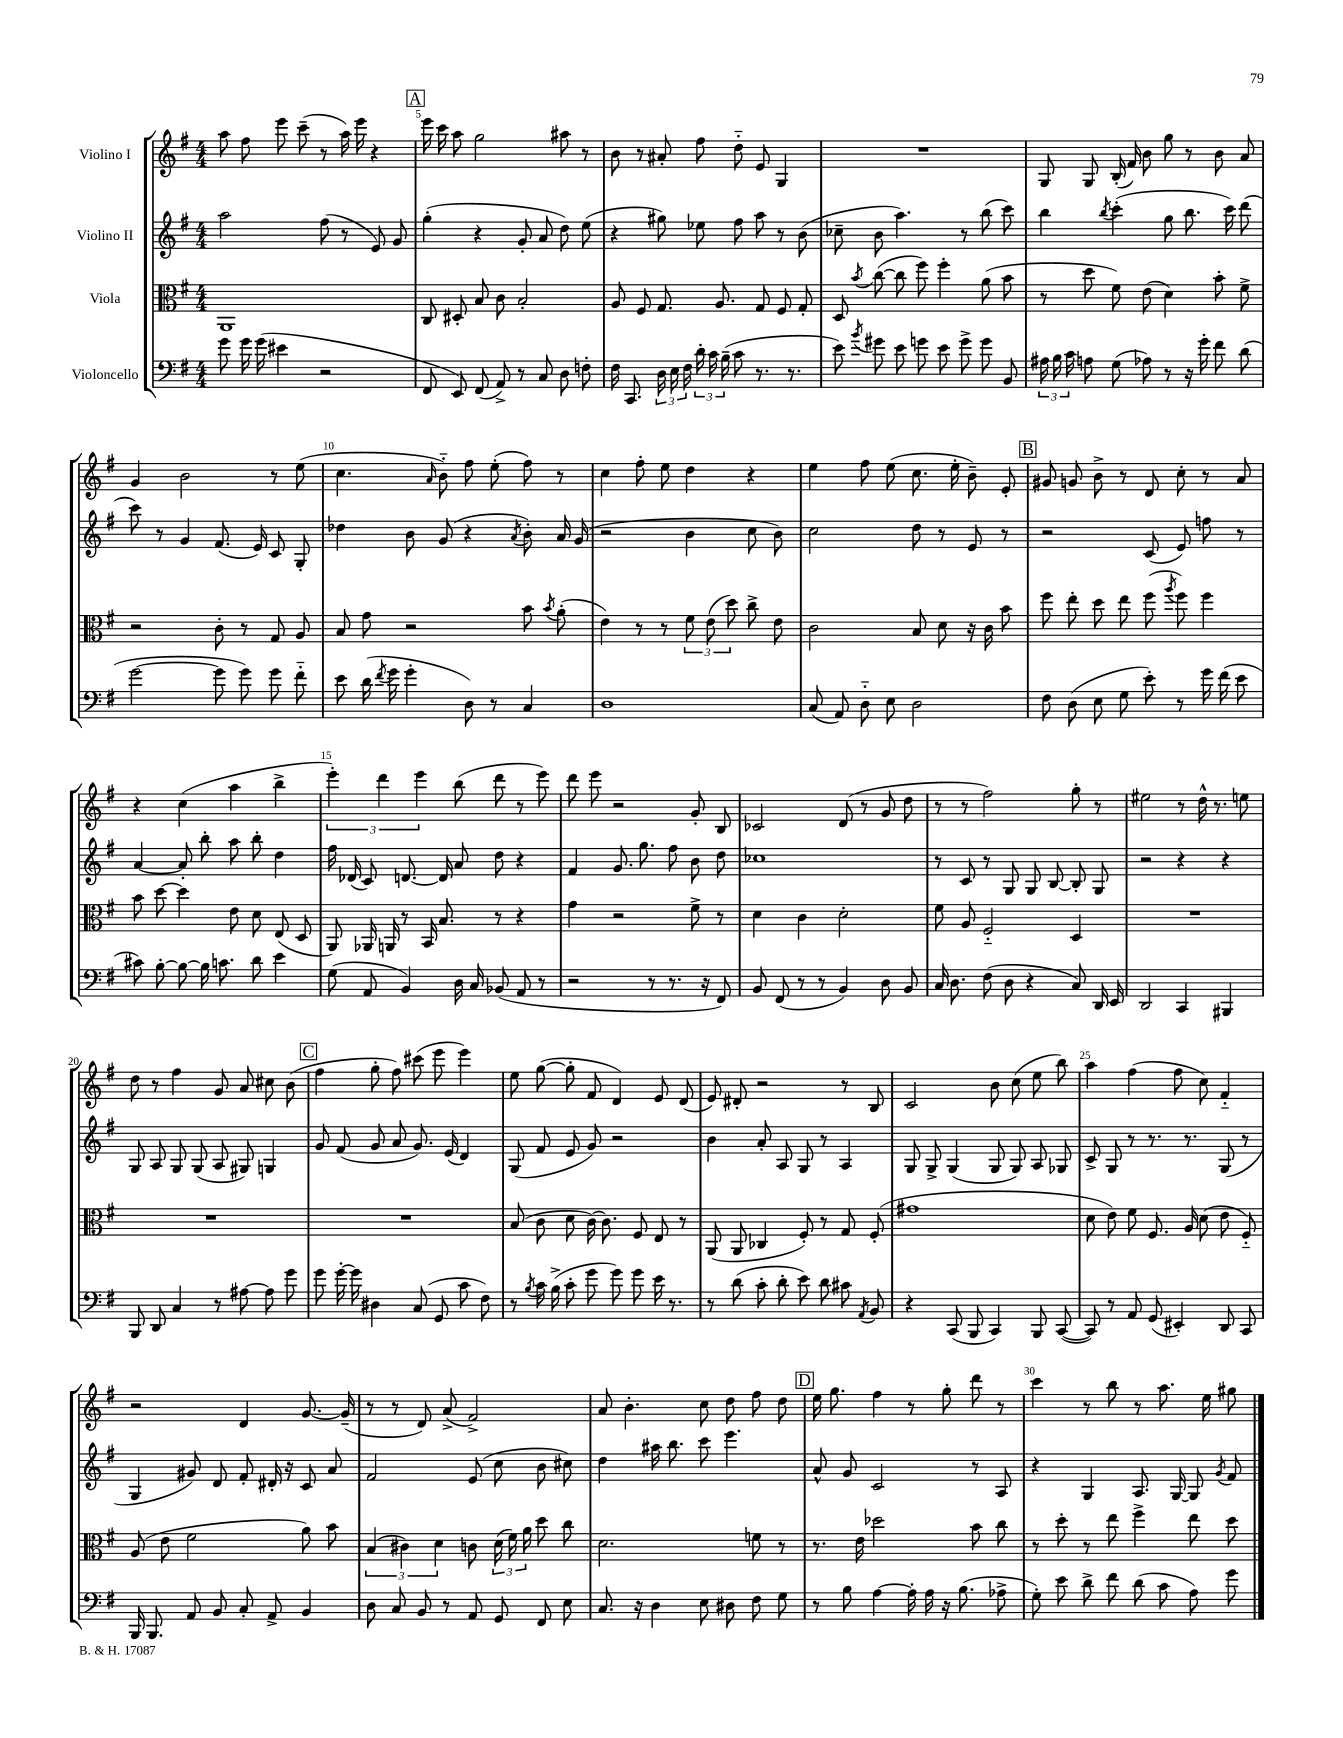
<<
\new StaffGroup <<
\new Staff = "s0" \with { instrumentName = "Violino I" } {
    \clef treble \key g \major \numericTimeSignature \time 4/4
    \autoBeamOff a''8 fis''8 e'''8 c'''8--( r8 a''16) e'''16 r4 |
    \mark \markup { \box "A" } e'''16 c'''16 a''8 g''2 ais''8 r8 |
    b'8 r8 ais'8-. fis''8 d''8-_ e'8 g4 |
    R1 |
    g8 g8 b16-.( fis'16) b'8 g''8 r8 b'8 a'8 |
    g'4 b'2 r8 e''8( |
    c''4. \grace { a'16 } b'8-_) fis''8 e''8-.( fis''8) r8 |
    c''4 fis''8-. e''8 d''4 r4 |
    e''4 fis''8 e''8( c''8. e''16-. b'8--) e'8-. |
    \mark \markup { \box "B" } gis'8 g'8 b'8-> r8 d'8 c''8-. r8 a'8 |
    r4 c''4( a''4 b''4-> |
    \tuplet 3/2 { e'''4-.) d'''4 e'''4 } b''8( d'''8 r8 e'''8) |
    d'''8 e'''8 r2 g'8-. b8 |
    ces'2 d'8( r8 g'8 d''8 |
    r8 r8 fis''2) g''8-. r8 |
    eis''2 r8 d''16-^ r8. e''8 |
    d''8 r8 fis''4 g'8 a'8 cis''8 b'8( |
    \mark \markup { \box "C" } fis''4 g''8-. fis''8) cis'''8( e'''8 e'''4) |
    e''8 g''8~( g''8-. fis'8 d'4) e'8 d'8( |
    e'8) dis'8-. r2 r8 b8 |
    c'2 b'8 c''8( e''8 b''8) |
    a''4 fis''4( fis''8 c''8) fis'4-_ |
    r2 d'4 g'8.~ g'16--( |
    r8 r8 d'8) a'8->( fis'2->) |
    a'8 b'4.-. c''8 d''8 fis''8 d''8 |
    \mark \markup { \box "D" } e''16 g''8. fis''4 r8 g''8-. d'''8 r8 |
    c'''4 r8 b''8 r8 a''8. e''16 gis''8 \bar "|." |
}
\new Staff = "s1" \with { instrumentName = "Violino II" } {
    \clef treble \key g \major \numericTimeSignature \time 4/4
    \autoBeamOff a''2 fis''8( r8 e'8) g'8 |
    \mark \markup { \box "A" } g''4-.( r4 g'8-. a'8 d''8) e''8( |
    r4 gis''8) ees''8 fis''8 a''8 r8 b'8( |
    ces''8-- b'8 a''4.) r8 b''8( c'''8) |
    b''4 \acciaccatura { b''8 } c'''4-.( g''8 b''8. c'''16) d'''8( |
    c'''8) r8 g'4 fis'8.( e'16) c'8 g8-. |
    des''4 b'8 g'8( r4 \acciaccatura { a'8 } b'8-.) a'16 g'16( |
    r2 b'4 c''8 b'8) |
    c''2 d''8 r8 e'8 r8 |
    \mark \markup { \box "B" } r2 c'8( e'8) f''8 r8 |
    a'4~ a'8-. b''8-. a''8 b''8-. d''4 |
    fis''16 des'16( c'8) d'8.~ d'16 a'8 d''8 r4 |
    fis'4 g'8. g''8. fis''8 b'8 d''8 |
    ces''1 |
    r8 c'8 r8 g8 g8 b8~ b8-. g8 |
    r2 r4 r4 |
    g8 a8 g8 g8( a8 gis8) g4 |
    \mark \markup { \box "C" } g'8 fis'8( g'8 a'8 g'8.) e'16( d'4) |
    g8( fis'8 e'8 g'8) r2 |
    b'4 a'8-. a8 g8 r8 a4 |
    g8 g8-> g4( g8 g8) a8 ges8 |
    c'8-> g8 r8 r8. r8. g8( r8 |
    g4 gis'8) d'8 fis'8-. dis'16-. r16 c'8 a'8 |
    fis'2 e'8( c''8 b'8 cis''8) |
    d''4 ais''16 b''8. c'''8 e'''4. |
    \mark \markup { \box "D" } a'8-^ g'8 c'2 r8 a8 |
    r4 g4 a8. g16~ g8 \acciaccatura { g'8 } fis'8 \bar "|." |
}
\new Staff = "s2" \with { instrumentName = "Viola" } {
    \clef alto \key g \major \numericTimeSignature \time 4/4
    \autoBeamOff a,1 |
    \mark \markup { \box "A" } c8 dis8-. b8 c'8 b2-. |
    a8 fis8 g8. a8. g8 fis8 g8-. |
    d8 \acciaccatura { b'8 } c''8~( c''8 fis''8) fis''4-. a'8( b'8 |
    r8 d''8 fis'8) e'8( d'4) b'8-. fis'8-> |
    r2 c'8-. r8 g8 a8 |
    b8 g'8 r2 b'8 \acciaccatura { b'8 } a'8-.( |
    e'4) r8 r8 \tuplet 3/2 { fis'8 e'8( d''8) } c''8-> e'8 |
    c'2 b8 d'8 r16 c'16 b'8 |
    \mark \markup { \box "B" } fis''8 e''8-. d''8 e''8 fis''8( \acciaccatura { a''8 } fis''8) fis''4 |
    b'8 d''8~ d''4 e'8 d'8 e8( d8 |
    a,8) aes,16 a,16 r8 b,16 b8. r8 r4 |
    g'4 r2 fis'8-> r8 |
    d'4 c'4 d'2-. |
    fis'8 a8 fis2-_ d4 |
    R1 |
    R1 |
    \mark \markup { \box "C" } R1 |
    b8( c'8 d'8 c'16~) c'8. fis8 e8 r8 |
    a,8( a,8 ces4 fis8-.) r8 g8 fis8-.( |
    gis'1 |
    d'8 e'8) fis'8 fis8. a16 d'8( e'8 fis8-_) |
    a8( e'8 fis'2 a'8) b'8 |
    \tuplet 3/2 { b4( cis'4) d'4 } c'8 \tuplet 3/2 { d'16( fis'16) a'16 } d''8 c''8 |
    d'2. f'8 r8 |
    \mark \markup { \box "D" } r8. e'16 des''2 b'8 c''8 |
    r8 d''8-. r8 e''8 fis''4-> e''8 d''8 \bar "|." |
}
\new Staff = "s3" \with { instrumentName = "Violoncello" } {
    \clef bass \key g \major \numericTimeSignature \time 4/4
    \autoBeamOff g'8 g'16 g'16( eis'4 r2 |
    \mark \markup { \box "A" } fis,8 e,8) fis,8( a,8->) r8 c8 d8 f8-. |
    fis16 c,8. \tuplet 3/2 { d16 e16 fis16 } \tuplet 3/2 { d'16-. c'16 b16--( } c'8 r8. r8. |
    e'8) \acciaccatura { b'8 } gis'8 e'8 g'8 e'8 g'8-> g'8 b,8 |
    \tuplet 3/2 { ais16 b16 c'16 } a8 g8( aes8) r8 r16 g'16-. fis'8 d'8( |
    g'2~ g'8 g'8) g'8 fis'8-_ |
    e'8 d'16( \acciaccatura { fis'8 } g'16 g'4-. d8) r8 c4 |
    d1 |
    c8( a,8) d8-_ e8 d2 |
    \mark \markup { \box "B" } fis8 d8( e8 g8 e'8-.) r8 g'16 fis'16( e'8 |
    cis'8) b8~-. b8~ b16 c'8. d'8 e'4 |
    g8( a,8 b,4) d16 c16 bes,8( a,8 r8 |
    r2 r8 r8. r16 fis,8) |
    b,8 fis,8( r8 r8 b,4) d8 b,8 |
    c16 d8. fis8( d8 r4 c8) d,16 e,16 |
    d,2 c,4 bis,,4 |
    b,,8 d,8 c4 r8 ais8~ ais8 g'8 |
    \mark \markup { \box "C" } g'8 g'16~-. g'16 dis4 c8( g,8 c'8 fis8) |
    r8 \acciaccatura { b8 } c'16 b16->( c'8-. g'8 g'8) g'8 e'16 r8. |
    r8 d'8( c'8-. d'8-. e'8) d'8 cis'8 \acciaccatura { a,8 } b,8 |
    r4 c,8( b,,8 c,4) b,,8 c,8~( |
    c,8) r8 a,8 g,8( eis,4-.) d,8 c,8 |
    b,,16 b,,8. a,8 b,8 c8-. a,8-> b,4 |
    d8 c8 b,8 r8 a,8 g,8 fis,8 e8 |
    c8. r16 d4 e8 dis8 fis8 g8 |
    \mark \markup { \box "D" } r8 b8 a4~ a16-. a16 r16 b8.( aes8-> |
    g8-.) e'8 d'8-> fis'8 d'8( c'8 a8) g'8 \bar "|." |
}
>>
>>
\layout { \context { \Score currentBarNumber = #4 \override BarNumber.break-visibility = ##(#f #t #t) barNumberVisibility = #(every-nth-bar-number-visible 5) } }
